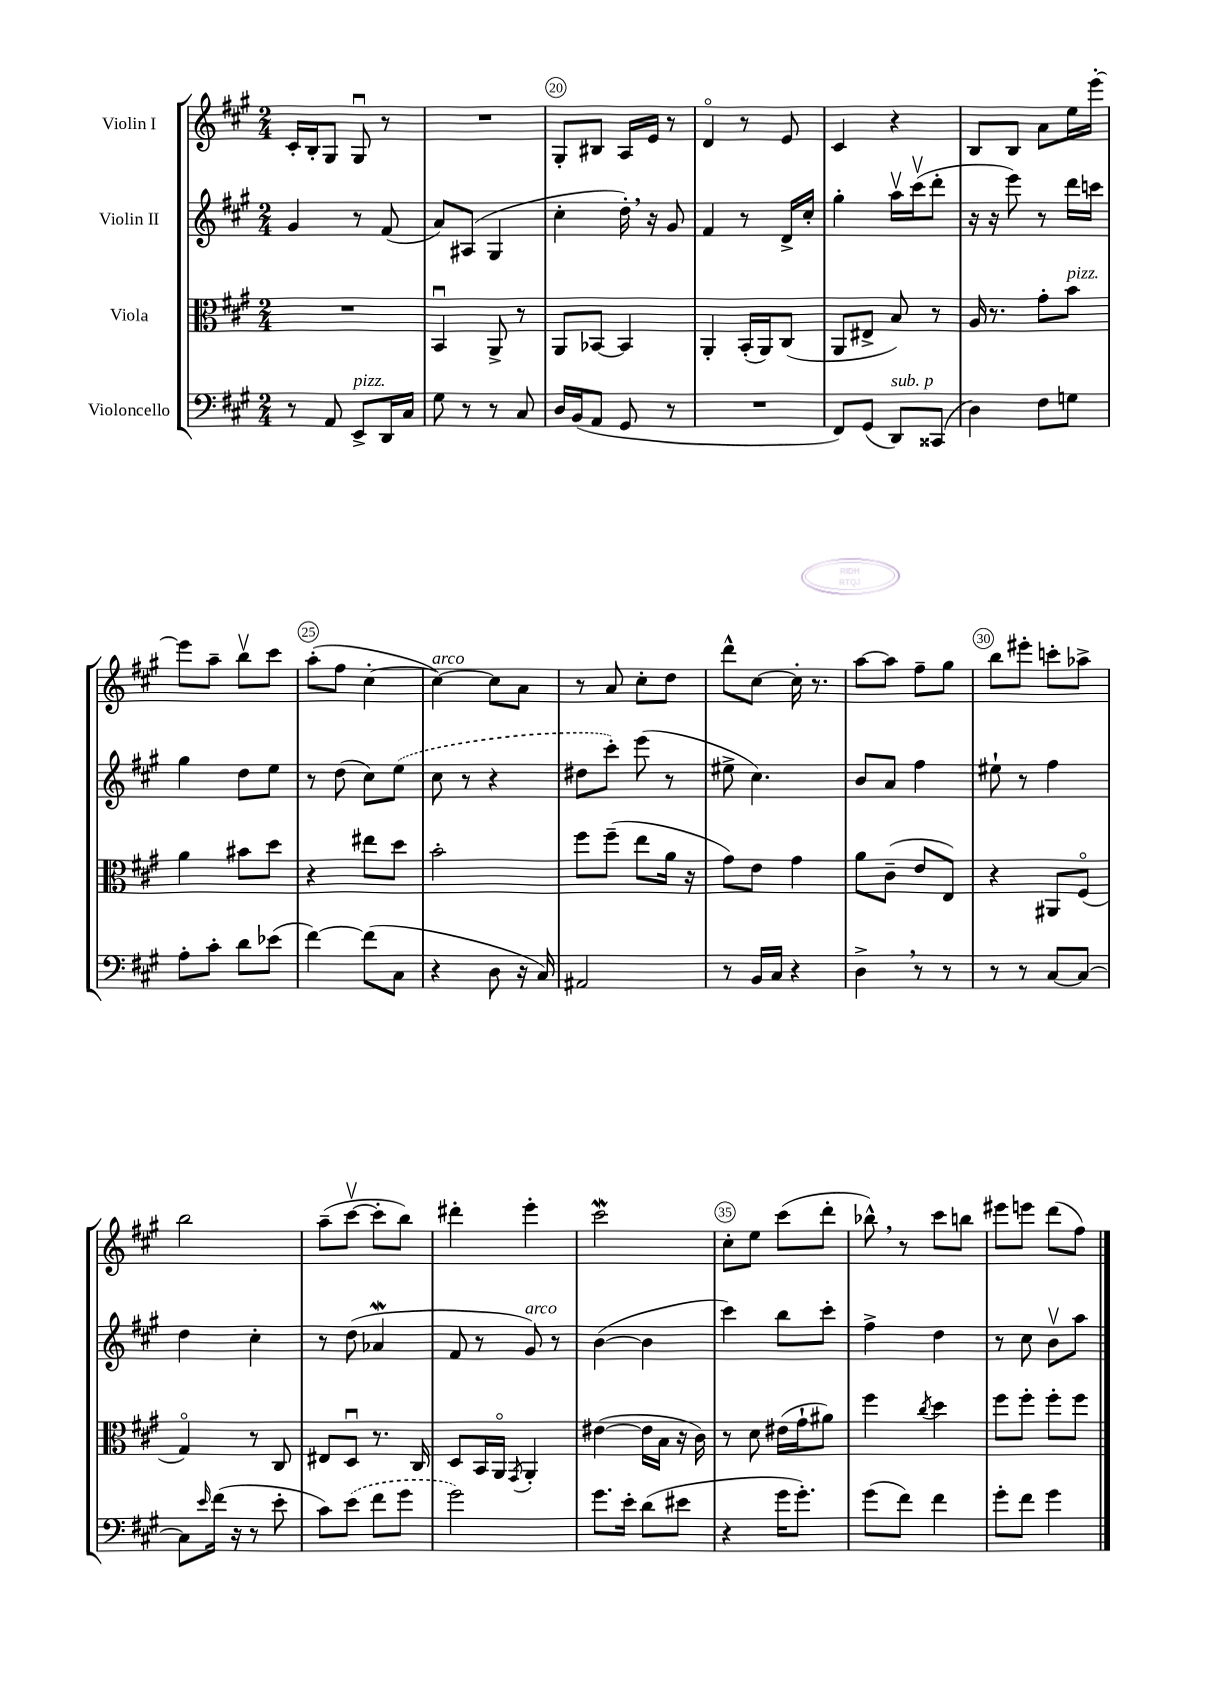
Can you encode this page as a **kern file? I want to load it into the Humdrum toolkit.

**kern	**kern	**kern	**kern
*staff4	*staff3	*staff2	*staff1
*clefF4	*clefC3	*clefG2	*clefG2
*k[f#c#g#]	*k[f#c#g#]	*k[f#c#g#]	*k[f#c#g#]
*M2/4	*M2/4	*M2/4	*M2/4
8r	2r	4g#/	16c#'/LL
.	.	.	16B'/J
8AA/	.	.	8G#/J
8EE^/L	.	8r	8G#u/
16DD/L	.	(8f#/	8r
16C#/JJ	.	.	.
=	=	=	=
8G#\	4BBu/	8a/L)	2r
8r	.	(8A#/J	.
8r	8AA^/	4G#/	.
8C#/	8r	.	.
=	=	=	=
16D/LL	8AA/L	4cc#'\	8G#'/L
(16BB/J	.	.	.
8AA/J	[8BB-/J	.	8B#/J
8GG#/	4BB-/]	16dd'\)	16A/LL
.	.	16r	16e/JJ
8r	.	8g#/	8r
=	=	=	=
2r	4AA'/	4f#/	4do/
.	(16BB'/LL	8r	8r
.	16AA/J)	.	.
.	(8C#/J	16d^/LL	8e/
.	.	16cc#'/JJ	.
=	=	=	=
8FF#/L)	8AA/L	4gg#'\	4c#/
(8GG#/J	8E#^/J	.	.
8DD/L)	8B/)	16aav\LL	4r
.	.	(16ccc#v\J	.
(8CC##/J	8r	8ddd'\J	.
=	=	=	=
4D\)	16A/	16r	8B/L
.	8.r	16r	.
.	.	8eee\)	8B/J
8F#\L	8g#'\L	8r	8a\L
8G\J	8b\J	16ddd\LL	16ee\L
.	.	16ccc\JJ	[16eee'\JJ
=	=	=	=
8A'\L	4a\	4gg#\	8eee\]L
8c#'\J	.	.	8aa~\J
8d\L	8b#\L	8dd\L	8bbv\L
(8e-\J	8dd\J	8ee\J	8ccc#\J
=	=	=	=
[4f#\)	4r	8r	(8aa'\L
.	.	(8dd\	8ff#\J
(8f#\]L	8ee#\L	8cc#\L)	[4cc#'\
8C#\J	8dd\J	(8ee\J	.
=	=	=	=
4r	2b'\	8cc#\	4cc#\_)
.	.	8r	.
8D\	.	4r	8cc#\]L
16r	.	.	8a\J
16C#/)	.	.	.
=	=	=	=
2AA#/	8ff#\L	8dd#\L	8r
.	(8ff#~\J	8ccc#'\J)	8a/
.	8ee\L	(8eee\	8cc#'\L
.	16a\Jk	8r	8dd\J
.	16r	.	.
=	=	=	=
8r	8g#\L)	8ee#^\	8ddd^^\L
16BB/LL	8e\J	4.cc#\)	[8cc#\J
16C#/JJ	.	.	.
4r	4g#\	.	16cc#'\]
.	.	.	8.r
=	=	=	=
4D^\	8a\L	8b/L	[8aa\L
.	(8c#~\J	8a/J	8aa\]J
8r	8e/L	4ff#\	8ff#~\L
8r	8E/J)	.	8gg#\J
=	=	=	=
8r	4r	8ee#`\	8bb\L
8r	.	8r	8eee#'\J
[8C#/L	8AA#/L	4ff#\	8ccc'\L
8C#/_J	(8F#o/J	.	8aa-^\J
=	=	=	=
8C#\]L	4G#o/)	4dd\	2bb\
16qqe/	.	.	.
(16f#\Jk	.	.	.
16r	.	.	.
8r	8r	4cc#'\	.
8e'\	8C#/	.	.
=	=	=	=
8c#\L)	8E#/L	8r	(8aa~\L
(8e\J	8Du/J	(8dd\	[8ccc#v\J
8f#\L	8.r	4a-/	8ccc#'\]L
8g#\J	.	.	8bb\J)
.	16C#/	.	.
=	=	=	=
2g#\)	8D/L	8f#/	4ddd#'\
.	16BB/L	8r	.
.	16AAo/JJ	.	.
.	8qGG#/	.	.
.	4AA'/	8g#/)	4eee'\
.	.	8r	.
=	=	=	=
8.g#\L	([4e#\	([4b\	2ccc#\
16e'\Jk	.	.	.
(8d\L	16e#\]LL	4b\]	.
.	16B\JJ	.	.
8e#\J	16r	.	.
.	16c#\)	.	.
=	=	=	=
4r	8r	4ccc#\)	8cc#'\L
.	8d\	.	8ee\J
16g#\LK	(16e#\LL	8bb\L	(8ccc#\L
8.g#'\J)	16g#`\J	.	.
.	8a#\J)	8ccc#'\J	8ddd'\J
=	=	=	=
(8g#\L	4ff#\	4ff#^\	8bb-^^\)
8f#\J)	.	.	8r
.	8qcc#/	.	.
4f#\	4dd\	4dd\	8ccc#\L
.	.	.	8bb\J
=	=	=	=
8g#'\L	8ff#\L	8r	8eee#\L
8f#\J	8ff#'\J	8cc#\	8eee\J
4g#\	8ff#'\L	8bv\L	(8ddd\L
.	8ff#\J	8aa\J	8ff#\J)
==	==	==	==
*-	*-	*-	*-
